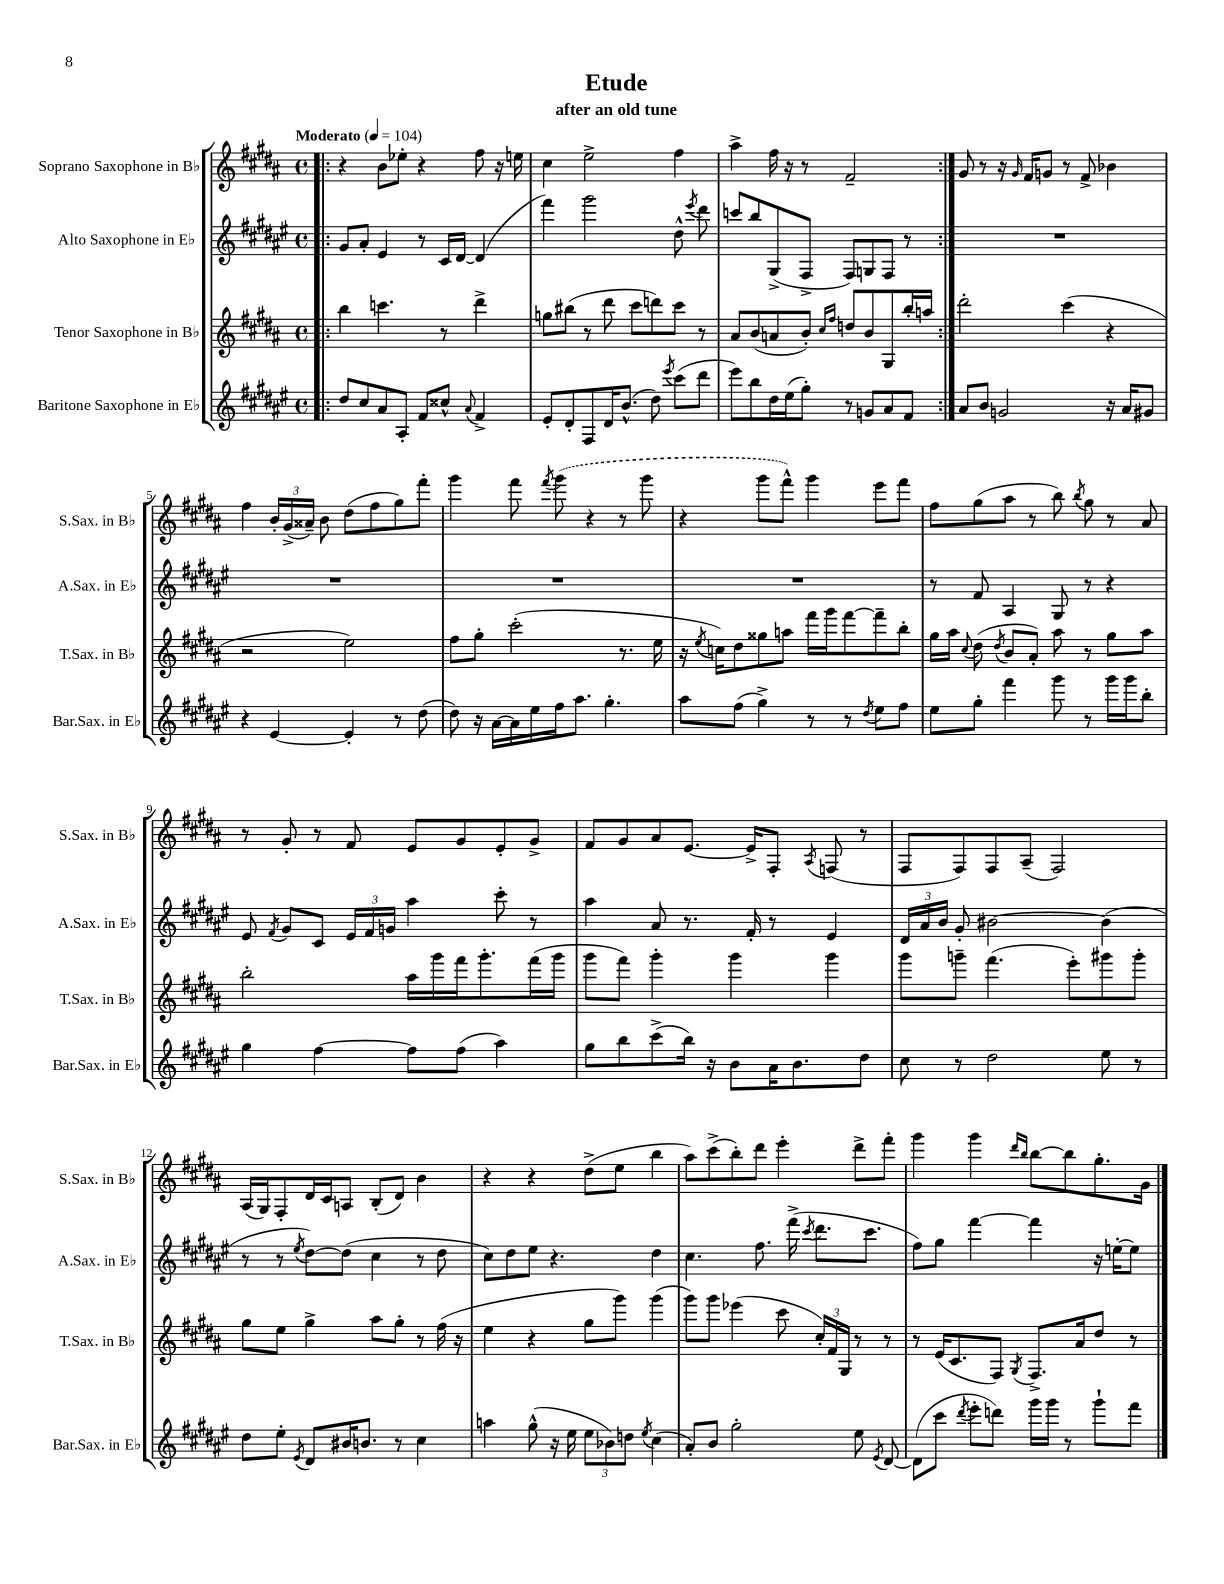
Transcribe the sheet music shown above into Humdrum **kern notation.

**kern	**kern	**kern	**kern
*staff4	*staff3	*staff2	*staff1
*clefG2	*clefG2	*clefG2	*clefG2
*k[f#c#g#d#a#e#]	*k[f#c#g#d#a#]	*k[f#c#g#d#a#e#]	*k[f#c#g#d#a#]
*M4/4	*M4/4	*M4/4	*M4/4
*met(c)	*met(c)	*met(c)	*met(c)
*MM104	*MM104	*MM104	*MM104
=!|:	=!|:	=!|:	=!|:
8dd#	4bb	8g#	4r
8cc#	.	8a#'	.
8a#	4.ccc	4e#	8b
8A#'	.	.	8ee-'
8f#	.	8r	4r
8cc##^^	8r	16c#	.
.	.	[16d#	.
8qqa#	.	.	.
4f#^	4ddd#^	(4d#]	8ff#
.	.	.	16r
.	.	.	16ee
=	=	=	=
8e#'	8gg	4fff#)	4cc#
8d#'	(8bb#	.	.
8F#	8r	2ggg#	2ee^
16d#	8ddd#	.	.
(8.b^^	.	.	.
.	8ccc#	.	.
8dd#)	8ddd)	.	.
8qeee#	.	.	.
(8ccc#	8ccc#	8dd#^^	4ff#
.	.	8qeee#	.
8ddd#	8r	8ddd#	.
=	=	=	=
8eee#)	8a#	8ccc	4aa#^
8bb	(8b	8bb	.
16dd#	8a	(8G#^	16ff#
(16ee#	.	.	16r
8gg#')	8b')	8F#^	8r
.	16qqcc#	.	.
.	16qqff#	.	.
8r	8dd	8F#)	2f#~
8g	8b	8G	.
8a#	8G#	8F#	.
8f#	16bb'	8r	.
.	16aa	.	.
=:|!	=:|!	=:|!	=:|!
8a#	2ddd#'	1r	8g#
8b	.	.	8r
2g	.	.	16r
.	.	.	16qqg#
.	.	.	16f#
.	.	.	8g
.	(4ccc#	.	8r
.	.	.	8f#^
16r	4r	.	4b-
16a#	.	.	.
8g#	.	.	.
=	=	=	=
4r	2r	1r	4ff#
[4e#	.	.	24b'
.	.	.	(24g#^
.	.	.	24a##~)
.	.	.	8b
4e#']	2ee)	.	(8dd#
.	.	.	8ff#
8r	.	.	8gg#)
(8dd#	.	.	8fff#'
=	=	=	=
8dd#)	8ff#	1r	4ggg#
16r	8gg#'	.	.
[16a#	.	.	.
16a#]	(2ccc#'	.	8fff#
16ee#	.	.	.
.	.	.	8qfff#
16ff#	.	.	(8ggg#
8.aa#	.	.	.
.	.	.	4r
4.gg#'	.	.	.
.	8.r	.	8r
.	.	.	8ggg#
.	16ee	.	.
=	=	=	=
8aa#	16r	1r	4r
.	8qee	.	.
.	16cc)	.	.
(8ff#	8dd#	.	.
4gg#^)	8gg##	.	8ggg#
.	8aa	.	8fff#^^)
8r	16fff#	.	4ggg#
.	16ggg#	.	.
8r	[8fff#	.	.
8qdd#	.	.	.
8ee#	8fff#~]	.	8eee
8ff#	8bb'	.	8fff#
=	=	=	=
8ee#	16gg#	8r	8ff#
.	16aa#	.	.
.	8qqcc#	.	.
8gg#'	(8dd#	8f#	(8gg#
.	8qdd#	.	.
4fff#	8b	4A#	8aa#
.	8a#')	.	8r
8ggg#	8aa#	8G#	8bb)
.	.	.	8qbb
8r	8r	8r	8gg#
16ggg#	8gg#	4r	8r
16ggg#	.	.	.
8bb'	8aa#	.	8a#
=	=	=	=
4gg#	2bb'	8e#	8r
.	.	8qf#	.
.	.	8g#	8g#'
[4ff#	.	8c#	8r
.	.	24e#	8f#
.	.	24f#	.
.	.	24g	.
8ff#]	16aa#	4aa#	8e
.	16ggg#	.	.
(8ff#	16fff#	.	8g#
.	8.ggg#'	.	.
4aa#)	.	8ccc#'	8e'
.	(16fff#	8r	8g#^
.	16ggg#	.	.
=	=	=	=
8gg#	8ggg#	4aa#	8f#
8bb	8fff#)	.	8g#
(8ccc#^	4ggg#'	8a#	8a#
16bb)	.	8.r	[8.e
16r	.	.	.
8b	4ggg#	.	.
.	.	16f#'	16e^]
16a#	.	8r	8F#'
8.b	.	.	.
.	.	.	8qA#
.	4ggg#	4e#	(8F
8dd#	.	.	8r
=	=	=	=
8cc#	8ggg#	24d#	8F#
.	.	24a#	.
.	.	24b	.
8r	8ggg~	8g#'	8F#)
2dd#	(4.fff#	[2b#	8F#
.	.	.	(8A#~
.	.	.	2F#)
.	8eee')	.	.
8ee#	8ggg#	(4b#]	.
8r	8ggg#'	.	.
=	=	=	=
8dd#	8gg#	8r	(16A#
.	.	.	16G#)
8ee#'	8ee	8r	8F#'
8qe#	.	8qee#	.
8d#	4gg#^	[8dd#)	16d#
.	.	.	16c#
16b#	.	(8dd#]	8A
8.b	.	.	.
.	8aa#	4cc#	(8B'
8r	8gg#'	.	8d#)
4cc#	8r	8r	4b
.	(16ff#	8dd#	.
.	16r	.	.
=	=	=	=
4aa	4ee	8cc#)	4r
.	.	8dd#	.
(8gg#^^	4r	8ee#	4r
16r	.	4.r	.
16ee#	.	.	.
12ee#	8gg#	.	(8dd#^
12b-)	.	.	.
.	8ggg#)	.	8ee
12dd	.	.	.
8qee#	.	.	.
(4cc#	(4ggg#	4dd#	4bb
=	=	=	=
8a#')	8ggg#)	4.cc#	8aa#)
8b	8ggg#	.	(8ccc#^
2gg#'	(4eee-	.	8bb')
.	.	8.ff#	8ddd#
.	8ccc#	.	4eee'
.	.	(16fff#^	.
.	.	8qccc#	.
.	24cc#')	8.ddd#	.
.	24f#	.	.
.	24G#	.	.
8ee#	8r	.	8ddd#^
.	.	8.ccc#	.
8qe#	.	.	.
[8d#	8r	.	8fff#'
=	=	=	=
(8d#]	8r	8ff#)	4ggg#
8ccc#	(16e	8gg#	.
.	8.c#	.	.
8qddd#	.	.	.
8eee#'	.	[4fff#	4ggg#
8ddd)	8F#)	.	.
.	.	.	16qqddd#
.	8qG#	.	16qqbb
16ggg#	8.F#^	4fff#]	[8bb
16ggg#	.	.	.
8r	.	.	8bb]
.	16a#	.	.
8ggg#`	8dd#	16r	8.gg#'
.	.	[16ee'	.
8fff#	8r	8ee]	.
.	.	.	16g#
==	==	==	==
*-	*-	*-	*-
